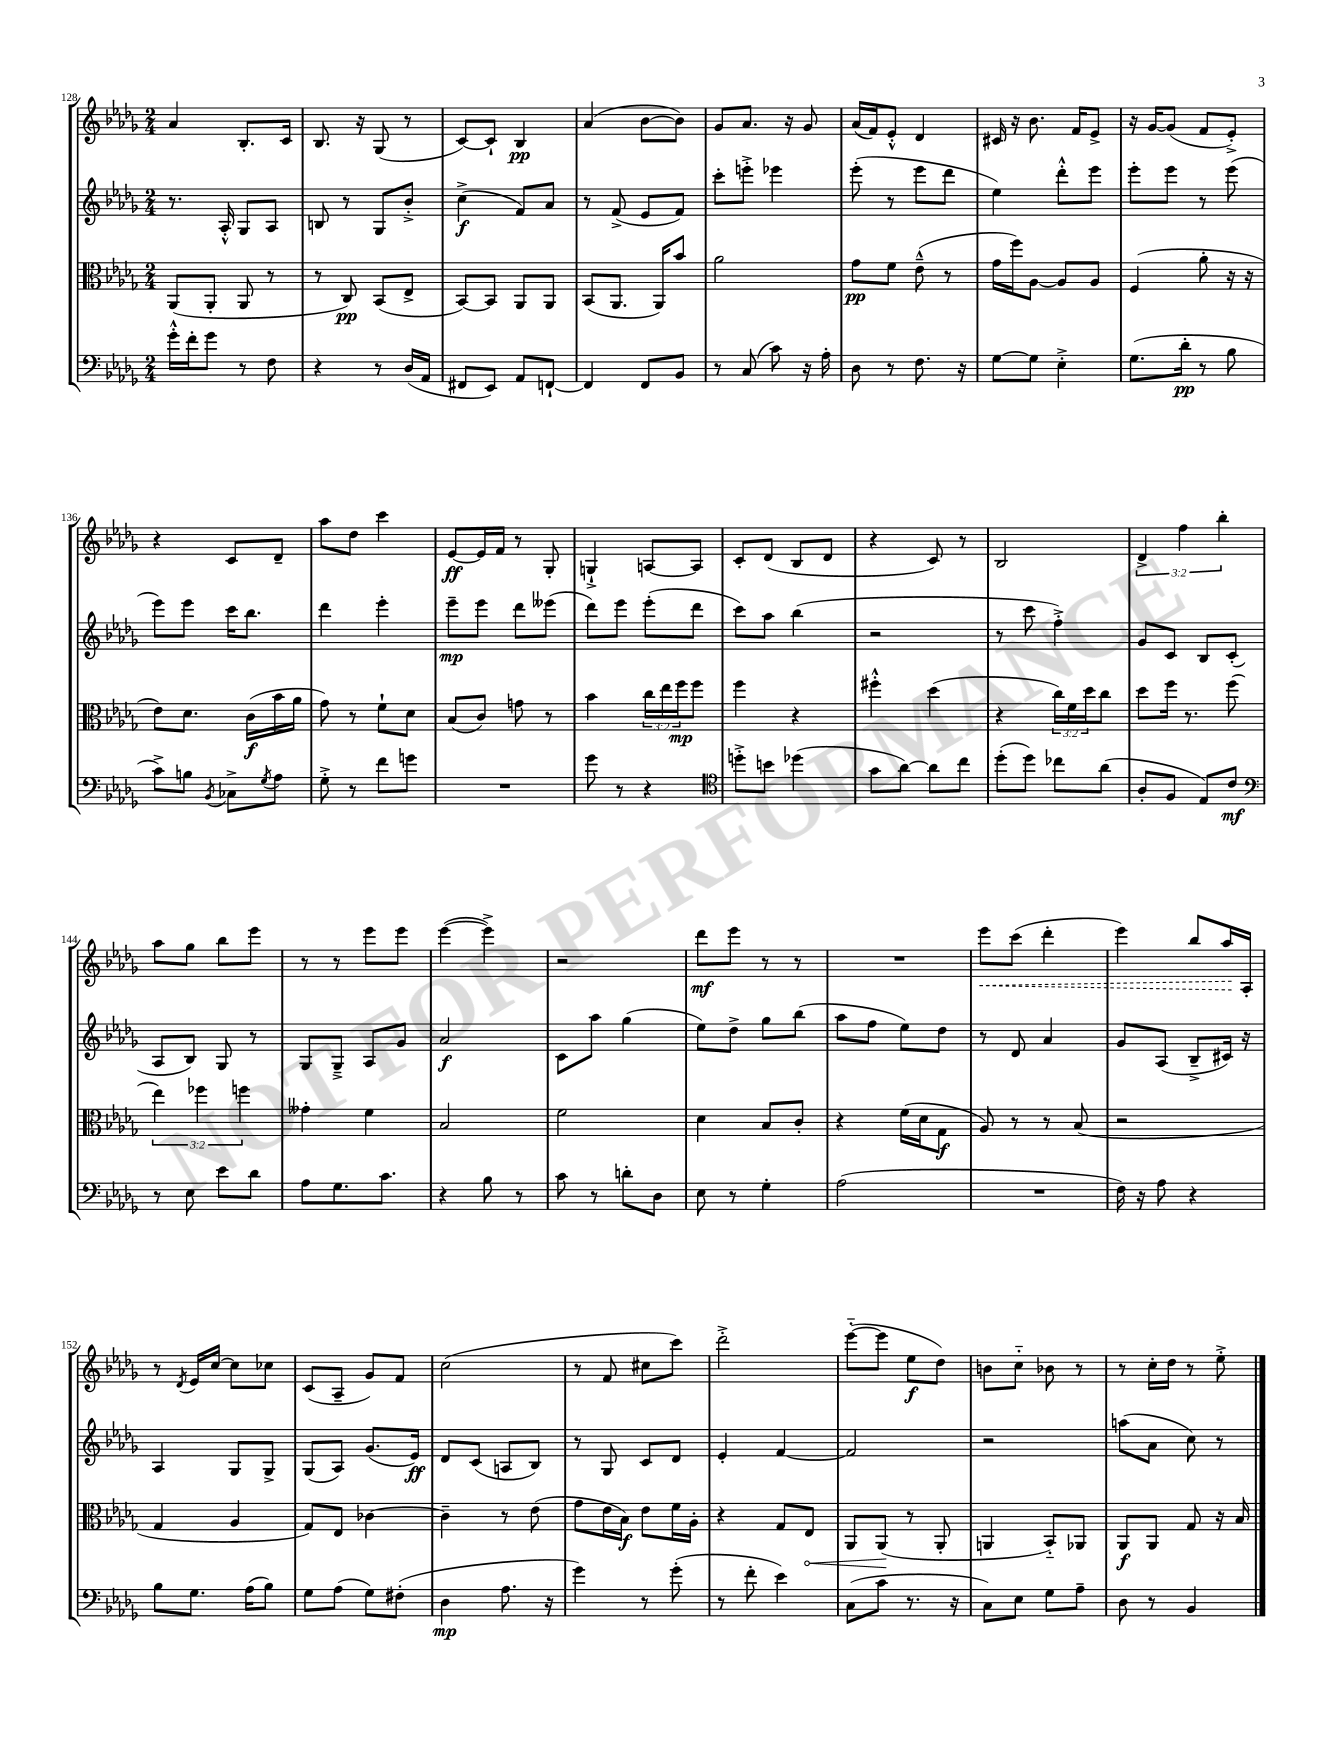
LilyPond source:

<<
\new StaffGroup <<
\new Staff = "s0" {
    \clef treble \key des \major \numericTimeSignature \time 2/4 \override Staff.TupletNumber.text = #tuplet-number::calc-fraction-text
    aes'4 bes8.-. c'16 |
    bes8. r16 ges8( r8 |
    c'8~) c'8-! bes4\pp |
    aes'4( bes'8~ bes'8) |
    ges'8 aes'8. r16 ges'8 |
    aes'16( f'16) ees'8-.-^ des'4 |
    cis'16 r16 bes'8. f'16 ees'8-> |
    r16 ges'16~ ges'8( f'8 ees'8-.->) |
    r4 c'8 des'8-- |
    aes''8 des''8 c'''4 |
    ees'8~\ff ees'16 f'16 r8 ges8-. |
    g4-!-> a8~ a8 |
    c'8-. des'8( bes8 des'8 |
    r4 c'8) r8 |
    bes2 |
    \tuplet 3/2 { des'4-> f''4 bes''4-. } |
    aes''8 ges''8 bes''8 ees'''8 |
    r8 r8 ees'''8 ees'''8 |
    ees'''4~( ees'''4->) |
    r2 |
    des'''8\mf ees'''8 r8 r8 |
    R2 |
    \once \override Hairpin.style = #'dashed-line ees'''8\< c'''8( des'''4-. |
    ees'''4) bes''8 aes''16\! aes16-. |
    r8 \acciaccatura { des'8 } ees'16 c''16~ c''8 ces''8 |
    c'8( aes8-- ges'8) f'8 |
    c''2( |
    r8 f'8 cis''8 c'''8) |
    des'''2-.-> |
    ees'''8~-_( ees'''8 ees''8\f des''8) |
    b'8 c''8-_ bes'8 r8 |
    r8 c''16-. des''16 r8 ees''8-.-> \bar "|." |
}
\new Staff = "s1" {
    \clef treble \key des \major \numericTimeSignature \time 2/4
    r8. aes16-.-^ ges8 aes8 |
    b8 r8 ges8 bes'8-.-> |
    c''4->\f( f'8) aes'8 |
    r8 f'8->( ees'8 f'8) |
    c'''8-. e'''8-.-> ees'''4 |
    ees'''8-.( r8 ees'''8 des'''8 |
    ees''4) des'''8-.-^ ees'''8 |
    ees'''8-. ees'''8 r8 ees'''8( |
    ees'''8) ees'''8 c'''16 bes''8. |
    des'''4 ees'''4-. |
    ees'''8--\mp ees'''8 des'''8 eeses'''8( |
    des'''8) ees'''8 ees'''8-.( des'''8 |
    c'''8) aes''8 bes''4( |
    r2 |
    r8 c'''8 f''4-.->) |
    ges'8 c'8 bes8 c'8-.( |
    aes8 bes8) ges8 r8 |
    ges8 ges8---> aes8 ges'8 |
    aes'2\f |
    c'8 aes''8 ges''4( |
    ees''8) des''8-> ges''8 bes''8( |
    aes''8 f''8 ees''8) des''8 |
    r8 des'8 aes'4 |
    ges'8 aes8( bes8---> cis'16) r16 |
    aes4 ges8 ges8-> |
    ges8( aes8) ges'8.( ees'16\ff) |
    des'8 c'8( a8 bes8) |
    r8 ges8 c'8 des'8 |
    ees'4-. f'4~ |
    f'2 |
    r2 |
    a''8( aes'8 c''8) r8 \bar "|." |
}
\new Staff = "s2" {
    \clef alto \key des \major \numericTimeSignature \time 2/4 \override Staff.TupletNumber.text = #tuplet-number::calc-fraction-text
    aes,8( aes,8-. aes,8 r8 |
    r8 c8\pp) bes,8( ees8-> |
    bes,8~) bes,8 aes,8 aes,8 |
    bes,8( aes,8. aes,16) bes'8 |
    aes'2 |
    ges'8\pp f'8 ees'8---^( r8 |
    ges'16 f''16) aes8~ aes8 aes8 |
    f4( aes'8-. r16 r16 |
    ees'8) des'8. c'16\f( bes'16 aes'16 |
    ges'8) r8 f'8-! des'8 |
    bes8( c'8) g'8 r8 |
    bes'4 \tuplet 3/2 { c''16 ees''16 f''16\mp } f''8 |
    f''4 r4 |
    fis''4-.-^ des''4( |
    r4 \tuplet 3/2 { c''16) f'16 des''16 } c''8 |
    des''8 f''16 r8. f''8( |
    \tuplet 3/2 { ees''4) fes''4 f''4 } |
    geses'4-. f'4 |
    bes2 |
    f'2 |
    des'4 bes8 c'8-. |
    r4 f'16( des'16 ges8\f |
    aes8) r8 r8 bes8( |
    r2 |
    ges4 aes4 |
    ges8) ees8 ces'4~ |
    ces'4-- r8 ees'8( |
    ges'8 ees'16 bes16\f) ees'8 f'16 aes16-. |
    r4 ges8 \once \override Hairpin.circled-tip = ##t ees8\< |
    aes,8 aes,8\!( r8 aes,8-. |
    a,4 bes,8-_) aes,8 |
    aes,8\f aes,8 ges8 r16 bes16 \bar "|." |
}
\new Staff = "s3" {
    \clef bass \key des \major \numericTimeSignature \time 2/4
    ges'16-.-^ f'16-. ges'8 r8 f8 |
    r4 r8 des16( aes,16 |
    fis,8 ees,8) aes,8 f,8~-! |
    f,4 f,8 bes,8 |
    r8 c8( c'8) r16 aes16-. |
    des8 r8 f8. r16 |
    ges8~ ges8 ees4-.-> |
    ges8.( des'16-.\pp r8 bes8 |
    c'8->) b8 \acciaccatura { bes,8 } ces8-> \acciaccatura { ges8 } aes8 |
    ges8-.-> r8 f'8 g'8 |
    R2 |
    ges'8 r8 r4 |
    \clef tenor d''8-.-> b'8 des''4( |
    ges'8 aes'8~) aes'8 c''8 |
    des''8-.( des''8) ces''8 aes'8( |
    aes8-. f8 ees8) c'8\mf |
    \clef bass r8 ees8 ees'8 des'8 |
    aes8 ges8. c'8. |
    r4 bes8 r8 |
    c'8 r8 d'8-. des8 |
    ees8 r8 ges4-. |
    aes2( |
    R2 |
    f16) r16 aes8 r4 |
    bes8 ges8. aes16( bes8) |
    ges8 aes8( ges8) fis8-.( |
    des4\mp aes8. r16 |
    ges'4) r8 ges'8-.( |
    r8 f'8-. ees'4) |
    c8( c'8 r8. r16 |
    c8) ees8 ges8 aes8-- |
    des8 r8 bes,4 \bar "|." |
}
>>
>>
\layout { \context { \Score currentBarNumber = #128 } }
